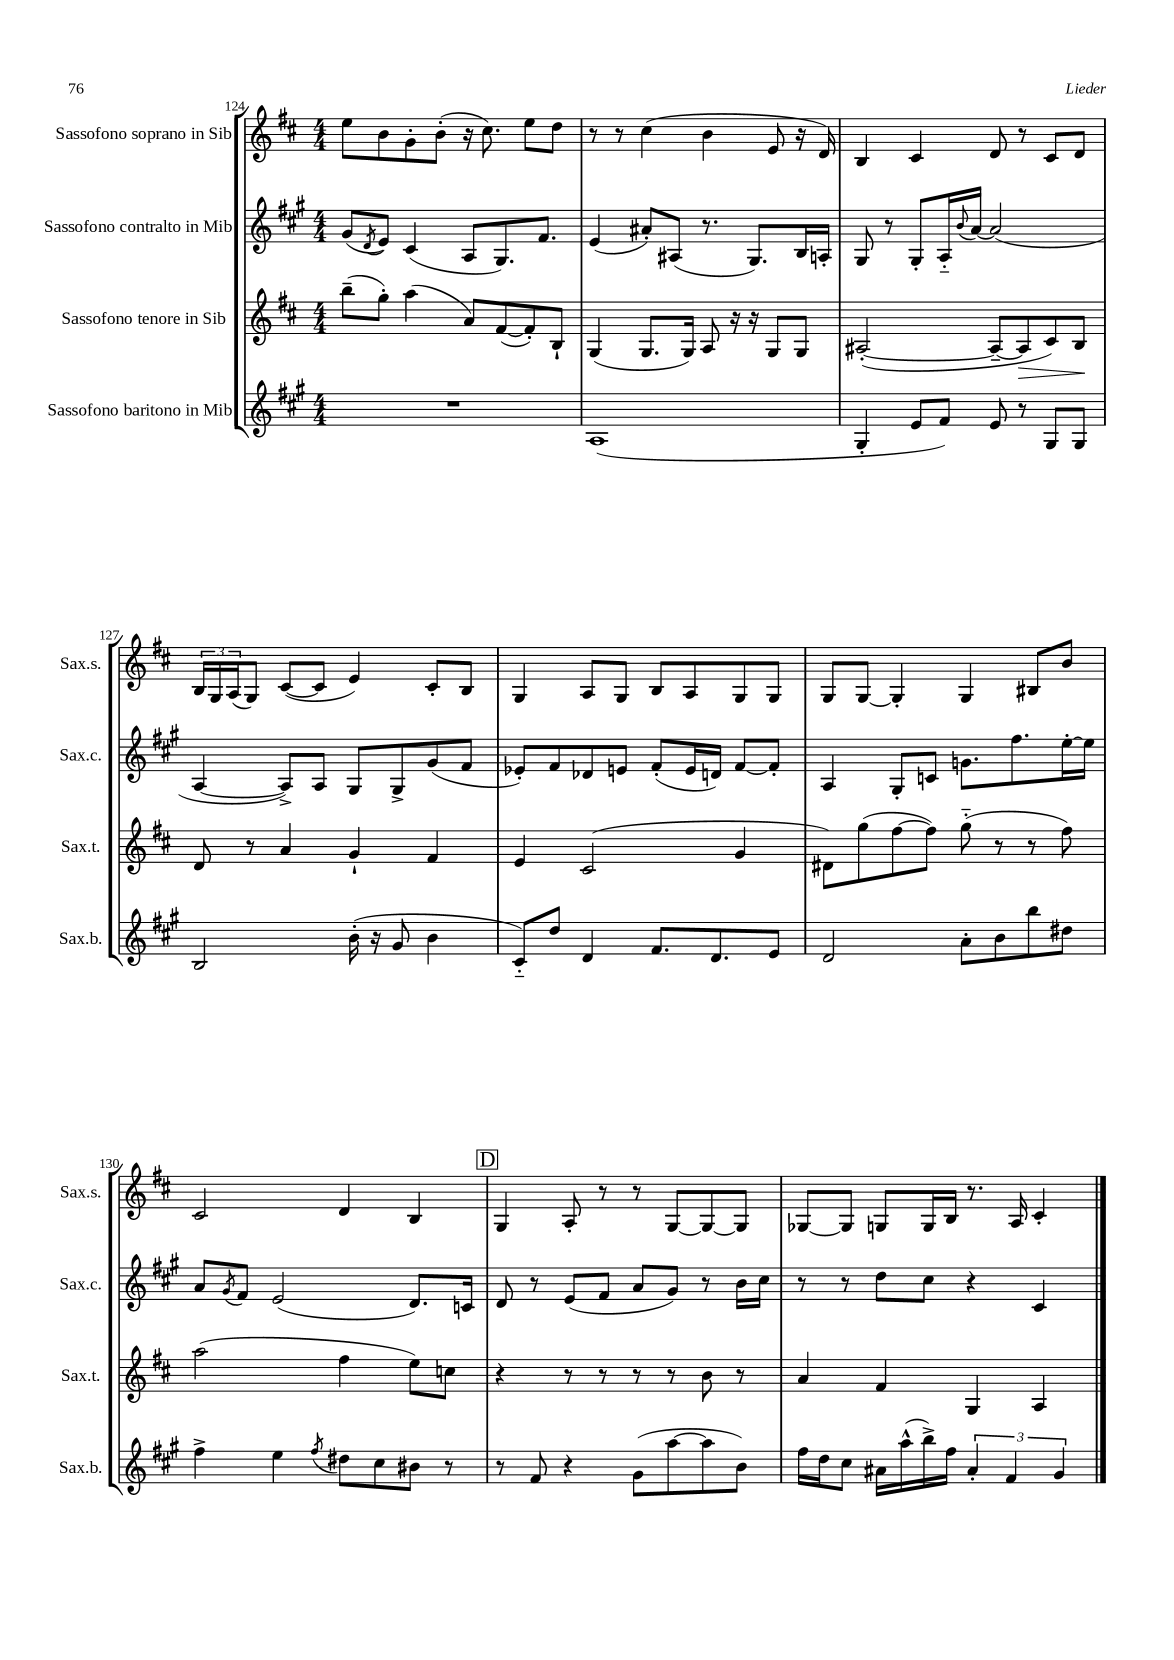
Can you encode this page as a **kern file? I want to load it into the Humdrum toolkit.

**kern	**kern	**kern	**kern
*staff4	*staff3	*staff2	*staff1
*clefG2	*clefG2	*clefG2	*clefG2
*k[f#c#g#]	*k[f#c#]	*k[f#c#g#]	*k[f#c#]
*M4/4	*M4/4	*M4/4	*M4/4
1r	(8bb~	(8g#	8ee
.	.	8qd	.
.	8gg')	8e)	8b
.	(4aa	(4c#	8g'
.	.	.	(8b'
.	8a)	8A	16r
.	.	.	8.cc#)
.	([8f#	8.G#)	.
.	8f#'])	.	8ee
.	.	8.f#	.
.	8B`	.	8dd
=	=	=	=
(1A	(4G	(4e	8r
.	.	.	8r
.	8.G	8a#')	(4cc#
.	.	(8A#	.
.	16G)	.	.
.	8A	8.r	4b
.	16r	.	.
.	16r	8.G#)	.
.	8G	.	8e
.	8G	16B	16r
.	.	16A'	16d)
=	=	=	=
4G#'	([2A#'	8G#	4B
.	.	8r	.
8e	.	8G#'	4c#
8f#)	.	16A'~	.
.	.	8qqb	.
.	.	[16a	.
8e	8A#~_	(2a]	8d
8r	8A#]	.	8r
8G#	8c#)	.	8c#
8G#	8B	.	8d
=	=	=	=
2B	8d	[4A	24B
.	.	.	24G
.	.	.	(24A
.	8r	.	8G)
.	4a	8A^])	([8c#
.	.	8A	8c#]
(16b'	4g`	8G#	4e)
16r	.	.	.
8g#	.	8G#^	.
4b	4f#	(8g#	8c#'
.	.	8f#	8B
=	=	=	=
8c#'~)	4e	8e-')	4G
8dd	.	8f#	.
4d	(2c#	8d-	8A
.	.	8e	8G
8.f#	.	(8f#'	8B
.	.	16e	8A
8.d	.	16d)	.
.	4g	[8f#	8G
8e	.	8f#']	8G
=	=	=	=
2d	8d#)	4A	8G
.	(8gg	.	[8G
.	[8ff#	8G#'	4G']
.	8ff#])	8c	.
8a'	(8gg'~	8.g	4G
8b	8r	.	.
.	.	8.ff#	.
8bb	8r	.	8B#
8dd#	8ff#)	[16ee'	8b
.	.	16ee]	.
=	=	=	=
4ff#^	(2aa	8a	2c#
.	.	8qg#	.
.	.	8f#	.
4ee	.	(2e	.
8qff#	.	.	.
8dd#	4ff#	.	4d
8cc#	.	.	.
8b#	8ee)	8.d)	4B
8r	8cc	.	.
.	.	16c	.
=	=	=	=
8r	4r	8d	4G
8f#	.	8r	.
4r	8r	(8e	8A'
.	8r	8f#	8r
(8g#	8r	8a	8r
[8aa	8r	8g#)	[8G
8aa]	8b	8r	8G_
8b)	8r	16b	8G]
.	.	16cc#	.
=	=	=	=
16ff#	4a	8r	[8G-
16dd	.	.	.
8cc#	.	8r	8G-]
16a#	4f#	8dd	8G
(16aa^^	.	.	.
16bb^)	.	8cc#	16G
16ff#	.	.	16B
6a#'	4G	4r	8.r
6f#	.	.	.
.	.	.	16A
.	4A	4c#	4c#'
6g#	.	.	.
==	==	==	==
*-	*-	*-	*-
